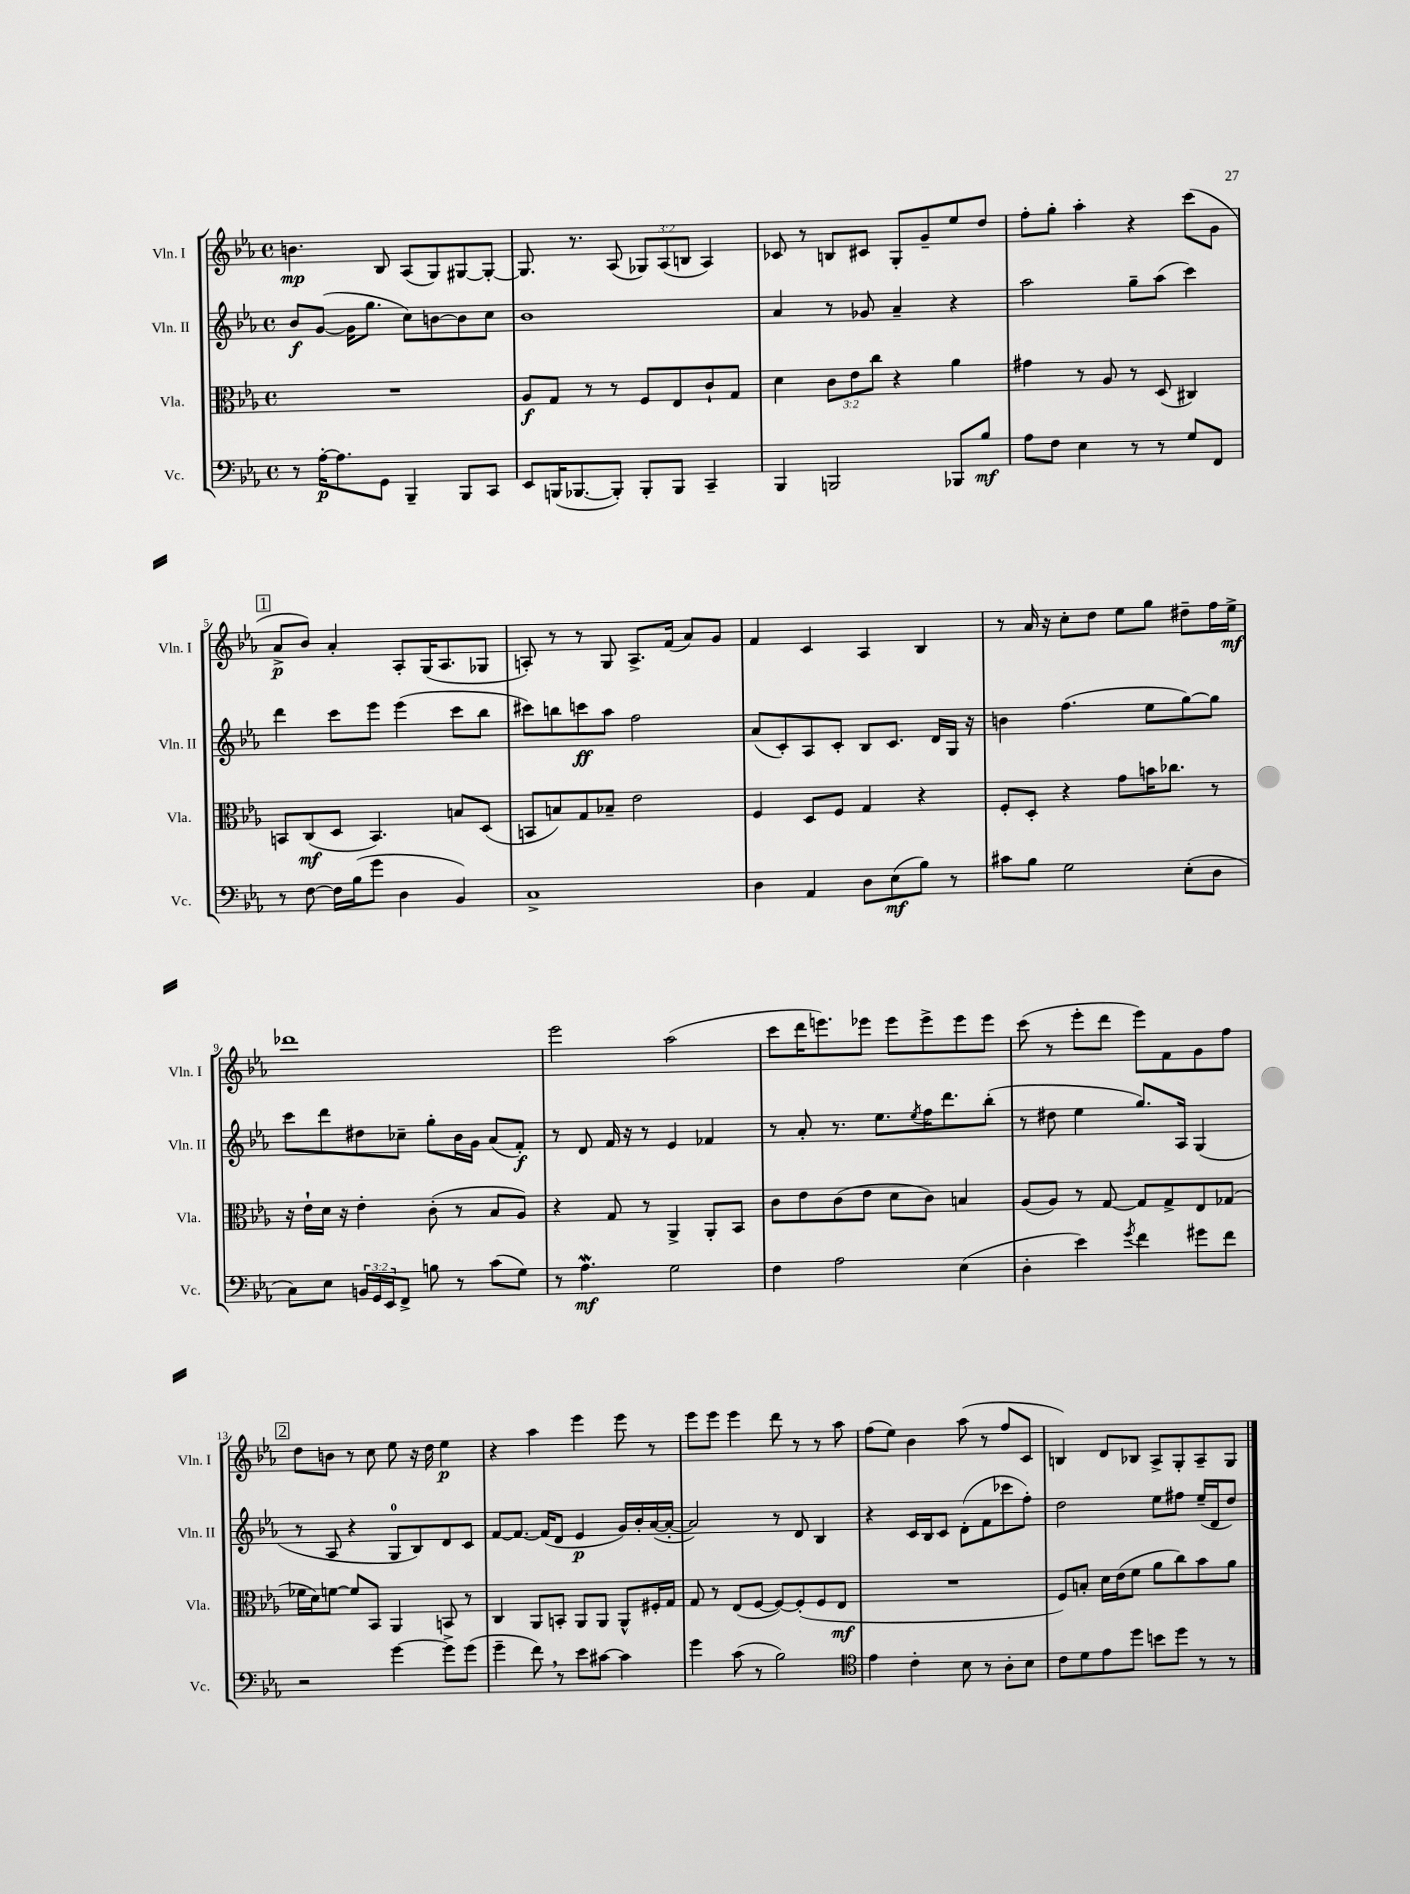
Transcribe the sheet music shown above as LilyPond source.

<<
\new StaffGroup <<
\new Staff = "s0" \with { instrumentName = "Vln. I" shortInstrumentName = "Vln. I" } {
    \clef treble \key ees \major \defaultTimeSignature \time 4/4 \override Staff.TupletNumber.text = #tuplet-number::calc-fraction-text
    b'4.\mp bes8 aes8( g8) gis8~ gis8~-. |
    gis8. r8. aes8( \tuplet 3/2 { ges8) aes8( b8 } aes4) |
    ces'8 r8 b8 cis'8 g8-. g'8-- ees''8 d''8 |
    f''8-. g''8-. aes''4-. r4 c'''8( g'8 |
    \mark \markup { \box "1" } aes'8->\p bes'8) aes'4-. aes8-. g16( aes8. ges8 |
    a8-.) r8 r8 g8 a8.-> f'16( aes'8) g'8 |
    f'4 c'4 aes4 bes4 |
    r8 aes'16 r16 c''8-. d''8 ees''8 g''8 dis''8-- f''16 ees''16->\mf |
    des'''1 |
    ees'''2 aes''2( |
    c'''8 d'''16 e'''8.) ees'''8 ees'''8 ees'''8-> ees'''8 ees'''8 |
    c'''8( r8 ees'''8-. d'''8 ees'''8) f'8 g'8 f''8 |
    \mark \markup { \box "2" } d''8 b'8 r8 c''8 ees''8 r16 d''16 ees''4\p |
    r4 aes''4 ees'''4 ees'''8 r8 |
    ees'''8 ees'''8 ees'''4 d'''8 r8 r8 aes''8 |
    f''8( ees''8) bes'4 aes''8( r8 f''8 c'8 |
    b4) d'8 bes8 aes8-> g8-. aes8-- g8 \bar "|." |
}
\new Staff = "s1" \with { instrumentName = "Vln. II" shortInstrumentName = "Vln. II" } {
    \clef treble \key ees \major \defaultTimeSignature \time 4/4
    bes'8\f g'8~( g'16 g''8. c''8) b'8~ b'8 c''8 |
    bes'1 |
    aes'4 r8 ges'8 aes'4-- r4 |
    aes''2 g''8-- aes''8( c'''4) |
    \mark \markup { \box "1" } d'''4 c'''8 ees'''8 ees'''4( c'''8 bes''8 |
    cis'''8) b''8 c'''8\ff aes''8 f''2 |
    aes'8( c'8-.) aes8 c'8-. bes8 c'8. d'16 g16 r16 |
    b'4 f''4.( ees''8 g''8~) g''8 |
    c'''8 d'''8 dis''8 ces''8-- g''8-. bes'16 g'16 aes'8( f'8-.\f) |
    r8 d'8 f'16 r16 r8 ees'4 fes'4 |
    r8 aes'8-. r8. ees''8. \acciaccatura { ees''8 } f''16 d'''8. bes''8-.( |
    r8 dis''8 ees''4 g''8.) aes16 g4( |
    \mark \markup { \box "2" } r8 aes8 r4 g8-0 bes8) d'8 c'8 |
    f'8~ f'8.~ f'16( d'8 ees'4\p g'16) bes'16-. aes'16~( aes'16~-. |
    aes'2) r8 d'8 bes4 |
    r4 c'16 bes16 c'8 d'8-.( f'8 ces'''8 f''8-.) |
    d''2 ees''8 fis''8 ees''16--( d'16 d''8) \bar "|." |
}
\new Staff = "s2" \with { instrumentName = "Vla." shortInstrumentName = "Vla." } {
    \clef alto \key ees \major \defaultTimeSignature \time 4/4 \override Staff.TupletNumber.text = #tuplet-number::calc-fraction-text
    R1 |
    aes8\f g8 r8 r8 f8 ees8 c'8-! g8 |
    d'4 \tuplet 3/2 { c'8 ees'8 c''8 } r4 aes'4 |
    gis'4 r8 aes8 r8 d8( cis4) |
    \mark \markup { \box "1" } b,8 c8\mf( d8 b,4.) b8 d8( |
    b,8 b8) g8 bes8-- ees'2 |
    f4 d8 f8 g4 r4 |
    f8-. d8-. r4 g'8 b'16 ces''8. r8 |
    r16 ees'16-! d'16 r16 ees'4-. c'8-.( r8 bes8 aes8) |
    r4 g8 r8 aes,4-> aes,8-. bes,8 |
    c'8 ees'8 c'8( ees'8 d'8 c'8) b4 |
    aes8( aes8) r8 g8~ g8 g8-> ees8 ges8( |
    \mark \markup { \box "2" } fes'16 d'16) f'8~ f'8 bes,8 aes,4 b,8 r8 |
    c4 aes,8 b,8-. aes,8 aes,8 aes,8-^ fis16-. g16 |
    g8 r8 ees8( f8~ f8~) f8-.( f8 ees8\mf |
    R1 |
    f8) b8-. d'16 ees'16( f'8 aes'8 c''8) bes'8 aes'8 \bar "|." |
}
\new Staff = "s3" \with { instrumentName = "Vc." shortInstrumentName = "Vc." } {
    \clef bass \key ees \major \defaultTimeSignature \time 4/4 \override Staff.TupletNumber.text = #tuplet-number::calc-fraction-text
    r8 aes16~-.\p aes8. g,8 bes,,4-- bes,,8 c,8 |
    ees,8 b,,16( bes,,8.~ bes,,8-.) bes,,8-. bes,,8 c,4-- |
    bes,,4 b,,2 bes,,8 bes8\mf |
    aes8 f8 ees4 r8 r8 g8 f,8 |
    \mark \markup { \box "1" } r8 f8~ f16 bes16( g'8 d4 bes,4) |
    c1-> |
    d4 aes,4 d8 ees8\mf( bes8) r8 |
    cis'8 bes8 g2 ees8-.( d8 |
    c8) ees8 \tuplet 3/2 { b,16 g,16 ees,16 } f,8-> b8 r8 c'8( g8) |
    r8 aes4.\mordent\mf g2 |
    f4 aes2 ees4( |
    d4-. ees'4) \acciaccatura { g'8 } f'4 gis'8 f'8 |
    \mark \markup { \box "2" } r2 g'4~ g'8-> g'8( |
    g'4-- f'8) \breathe r8 ees'8 cis'8~ cis'4 |
    g'4 c'8( r8 bes2) |
    \clef tenor ees'4 c'4-. bes8 r8 aes8-. bes8 |
    c'8 d'8 ees'8 d''8 b'8 d''8 r8 r8 \bar "|." |
}
>>
>>
